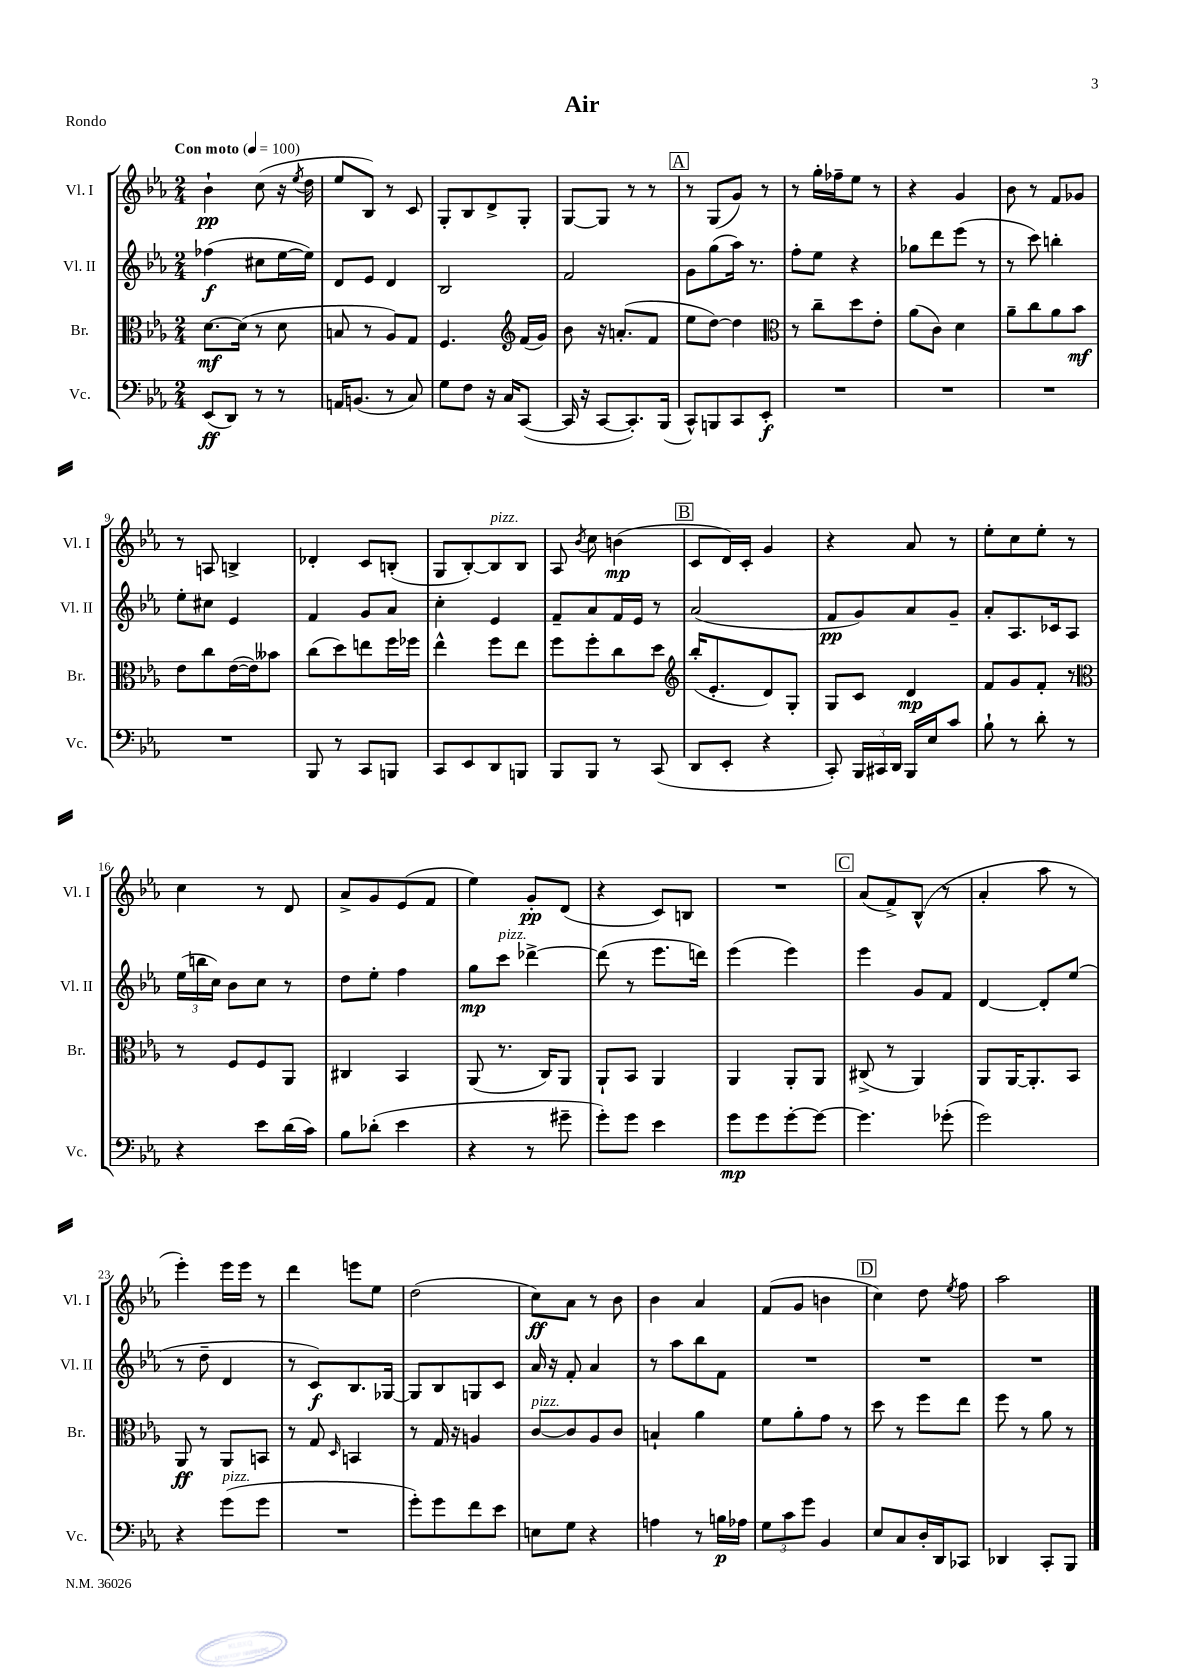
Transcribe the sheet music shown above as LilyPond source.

\header { title = "Air" piece = "Rondo" }
<<
\new StaffGroup <<
\new Staff = "s0" \with { instrumentName = "Vl. I" shortInstrumentName = "Vl. I" } {
    \clef treble \key ees \major \numericTimeSignature \time 2/4 \tempo "Con moto" 4 = 100
    \autoBeamOff bes'4-!\pp c''8( r16 \acciaccatura { ees''8 } d''16 |
    ees''8[ bes8]) r8 c'8 |
    g8[-. bes8 d'8-> g8]-. |
    g8[~ g8] r8 r8 |
    \mark \markup { \box "A" } r8 g8[( g'8]) r8 |
    r8 g''16[-. fes''16-- ees''8] r8 |
    r4 g'4 |
    bes'8 r8 f'8[ ges'8] |
    r8 a8 b4-> |
    des'4-. c'8[ b8]-.( |
    g8[ bes8~-.) bes8^\markup { \italic "pizz." } bes8] |
    aes8 \acciaccatura { bes'8 } c''8 b'4\mp( |
    \mark \markup { \box "B" } c'8[ d'16) c'16]-. g'4 |
    r4 aes'8 r8 |
    ees''8[-. c''8 ees''8]-. r8 |
    c''4 r8 d'8 |
    aes'8[-> g'8 ees'8( f'8] |
    ees''4) g'8[-.\pp d'8]( |
    r4 c'8[) b8] |
    R2 |
    \mark \markup { \box "C" } aes'8[( f'8->) bes8]-^( r8 |
    aes'4-. aes''8 r8 |
    ees'''4-.) ees'''16[ ees'''16] r8 |
    d'''4 e'''8[ ees''8] |
    d''2( |
    c''8[\ff) aes'8] r8 bes'8 |
    bes'4 aes'4 |
    f'8[( g'8] b'4 |
    \mark \markup { \box "D" } c''4) d''8 \acciaccatura { ees''8 } f''8 |
    aes''2 \bar "|." |
}
\new Staff = "s1" \with { instrumentName = "Vl. II" shortInstrumentName = "Vl. II" } {
    \clef treble \key ees \major \numericTimeSignature \time 2/4
    \autoBeamOff fes''4\f( cis''8[ ees''16~ ees''16]) |
    d'8[ ees'8] d'4 |
    bes2 |
    f'2 |
    \mark \markup { \box "A" } g'8[ g''8( aes''16]) r8. |
    f''8[-. ees''8] r4 |
    ges''8[ d'''8 ees'''8]( r8 |
    r8 c'''8) b''4-. |
    ees''8[-. cis''8] ees'4 |
    f'4 g'8[ aes'8] |
    c''4-. ees'4 |
    f'8[-- aes'8 f'16 ees'16] r8 |
    \mark \markup { \box "B" } aes'2( |
    f'8[\pp g'8) aes'8 g'8]-- |
    aes'8[-. aes8. ces'16 aes8] |
    \tuplet 3/2 { ees''16[( b''16 c''16]) } bes'8[ c''8] r8 |
    d''8[ ees''8]-. f''4 |
    g''8[\mp c'''8]^\markup { \italic "pizz." } des'''4~-> |
    des'''8( r8 ees'''8.[ d'''16]) |
    ees'''4( ees'''4) |
    \mark \markup { \box "C" } ees'''4 g'8[ f'8] |
    d'4~ d'8[-. ees''8]( |
    r8 d''8-- d'4 |
    r8 c'8[\f) bes8. ges16]~ |
    ges8[ bes8 g8 c'8] |
    aes'16 r16 f'8-. aes'4 |
    r8 aes''8[ bes''8 f'8] |
    R2 |
    \mark \markup { \box "D" } R2 |
    R2 \bar "|." |
}
\new Staff = "s2" \with { instrumentName = "Br." shortInstrumentName = "Br." } {
    \clef alto \key ees \major \numericTimeSignature \time 2/4
    \autoBeamOff d'8.[~\mf d'16]( r8 d'8 |
    b8 r8 aes8[) g8] |
    f4. \clef treble f'16[( g'16]) |
    bes'8 r16 a'8.[-.( f'8] |
    \mark \markup { \box "A" } ees''8[ d''8]~) d''4 |
    \clef alto r8 c''8[-- d''8 ees'8]-. |
    aes'8[( c'8]) d'4 |
    aes'8[-- c''8 aes'8 bes'8]\mf |
    ees'8[ c''8 ees'16~( ees'16) beses'8] |
    c''8[( d''8) e''8 f''16 fes''16] |
    ees''4-^ f''8[ ees''8] |
    f''8[ f''8-. c''8 d''8] |
    \mark \markup { \box "B" } \clef treble bes''16[-.( ees'8.-. d'8) g8]-. |
    g8[ c'8] d'4\mp |
    f'8[ g'8 f'8]-. r8 |
    \clef alto r8 f8[ f8 aes,8] |
    cis4 bes,4 |
    aes,8( r8. c16[) aes,8] |
    aes,8[-! bes,8] aes,4 |
    aes,4 aes,8[-. aes,8] |
    \mark \markup { \box "C" } cis8->( r8 aes,4) |
    aes,8[ aes,16~ aes,8.-. bes,8] |
    aes,8\ff r8 aes,8[ b,8] |
    r8 g8 \grace { d16 } b,4 |
    r8 g16 r16 a4 |
    c'8[~^\markup { \italic "pizz." } c'8 aes8 c'8] |
    b4-! aes'4 |
    f'8[ aes'8-. g'8] r8 |
    \mark \markup { \box "D" } d''8 r8 f''8[ ees''8] |
    f''8 r8 aes'8 r8 \bar "|." |
}
\new Staff = "s3" \with { instrumentName = "Vc." shortInstrumentName = "Vc." } {
    \clef bass \key ees \major \numericTimeSignature \time 2/4
    \autoBeamOff ees,8[\ff( d,8]) r8 r8 |
    a,16[ b,8.]( r8 c8) |
    g8[ f8] r16 c16[ c,8]~( |
    c,16 r16 c,8[~ c,8.-.) bes,,16]( |
    \mark \markup { \box "A" } c,8[-^) b,,8 c,8 ees,8]-.\f |
    R2 |
    R2 |
    R2 |
    R2 |
    bes,,8 r8 c,8[ b,,8] |
    c,8[ ees,8 d,8 b,,8] |
    bes,,8[ bes,,8] r8 c,8( |
    \mark \markup { \box "B" } d,8[ ees,8]-. r4 |
    c,8-.) \tuplet 3/2 { bes,,16[ cis,16 d,16] } bes,,16[ ees16 c'8] |
    bes8-! r8 d'8-. r8 |
    r4 ees'8[ d'16( c'16]) |
    bes8[ des'8]-.( ees'4 |
    r4 r8 gis'8-- |
    g'8[-.) g'8] ees'4 |
    g'8[\mp g'8 g'8~-. g'8]~ |
    \mark \markup { \box "C" } g'4. ges'8-.( |
    g'2) |
    r4 g'8[^\markup { \italic "pizz." }( g'8] |
    R2 |
    g'8[-.) g'8 f'8 ees'8] |
    e8[ g8] r4 |
    a4 r8 b16[\p aes16] |
    \tuplet 3/2 { g8[ c'8 g'8] } bes,4 |
    \mark \markup { \box "D" } ees8[ c8 d16-. d,16 ces,8] |
    des,4 c,8[-. bes,,8] \bar "|." |
}
>>
>>
